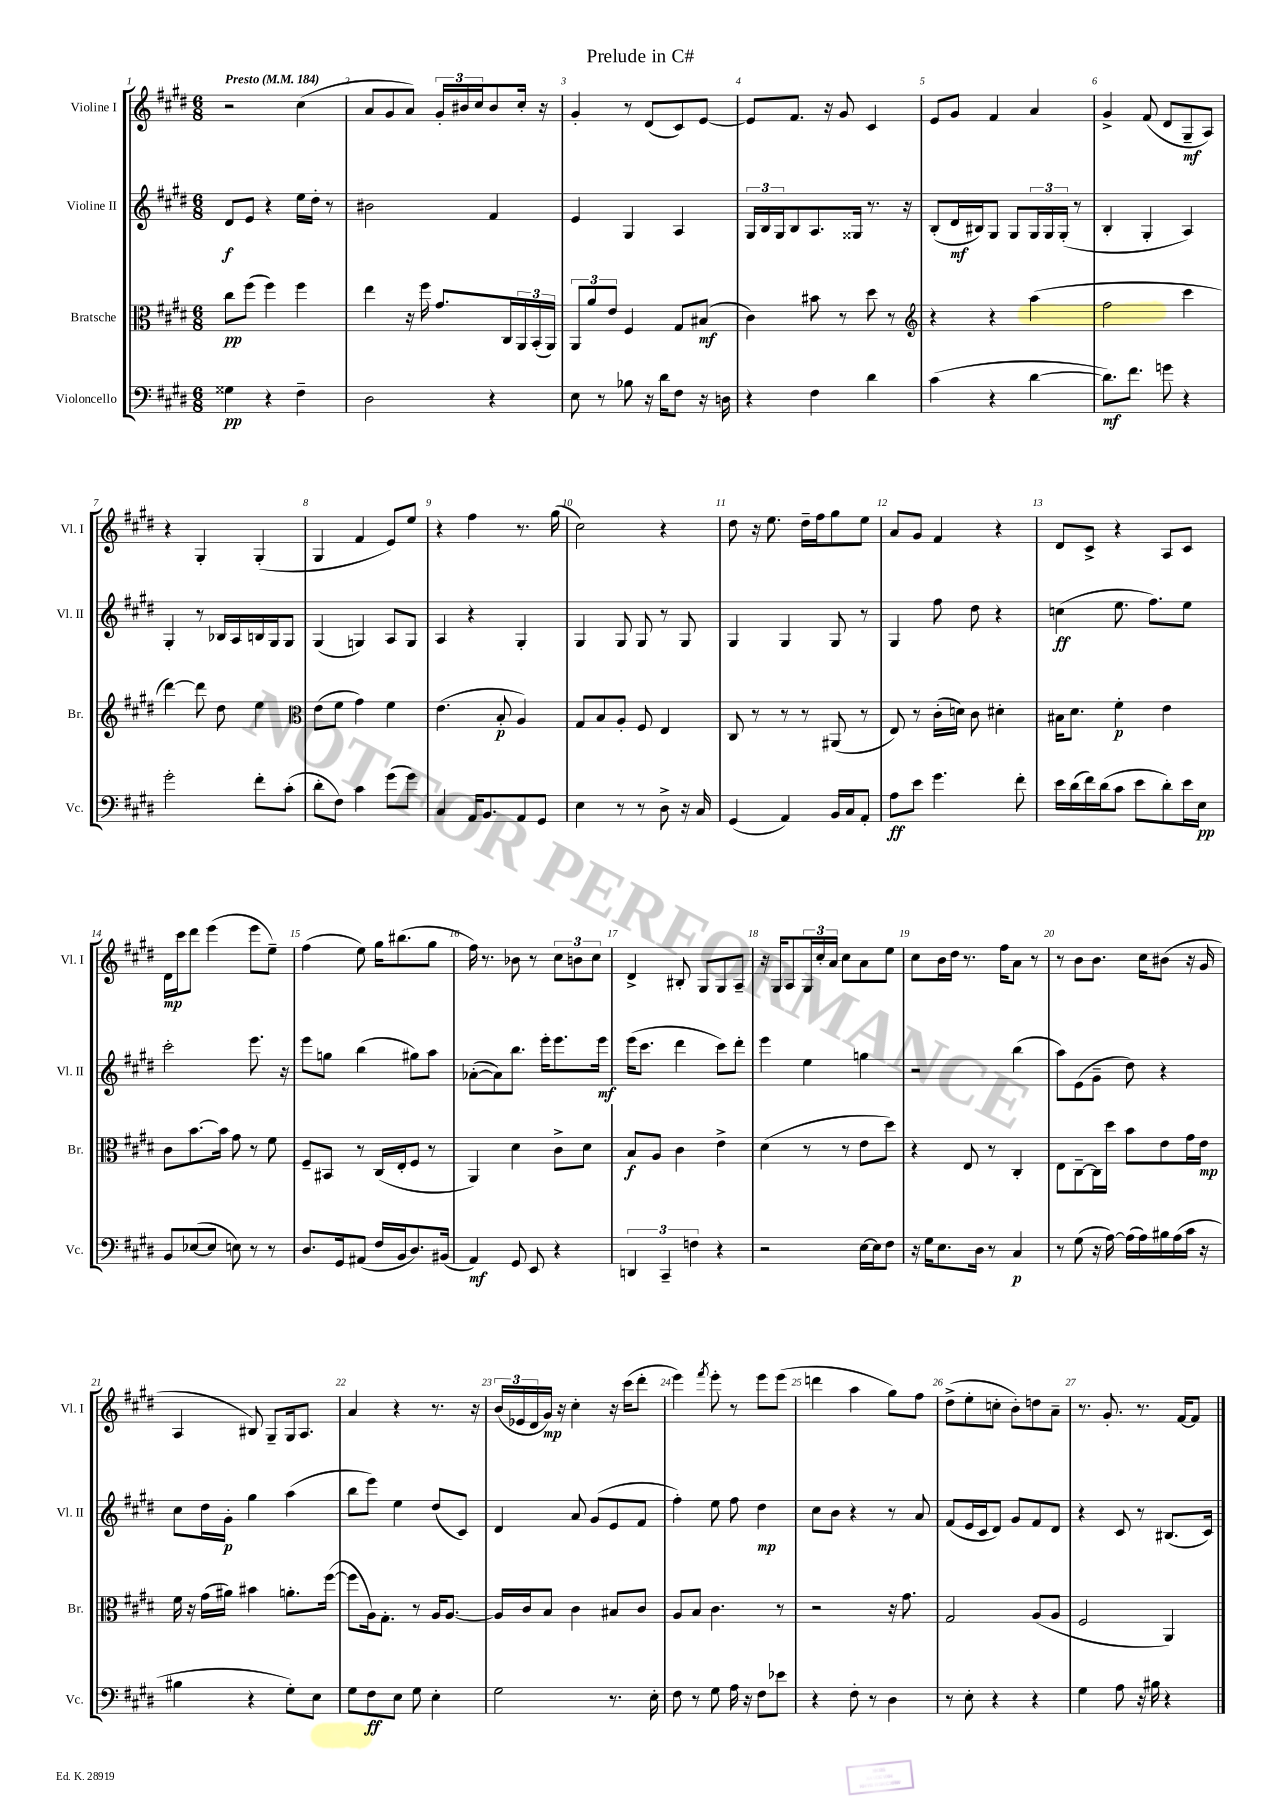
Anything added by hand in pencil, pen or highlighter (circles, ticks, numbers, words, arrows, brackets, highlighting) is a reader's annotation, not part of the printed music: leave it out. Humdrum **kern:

**kern	**kern	**kern	**kern
*staff4	*staff3	*staff2	*staff1
*clefF4	*clefC3	*clefG2	*clefG2
*k[f#c#g#d#]	*k[f#c#g#d#]	*k[f#c#g#d#]	*k[f#c#g#d#]
*M6/8	*M6/8	*M6/8	*M6/8
*MM184	*MM184	*MM184	*MM184
4G##	8cc#	8d#	2r
.	(8ff#	8e	.
4r	4ff#)	4r	.
4F#~	4ff#	16ee	(4cc#
.	.	16dd#'	.
.	.	8r	.
=	=	=	=
2D#	4ee	2b#	8a
.	.	.	8g#
.	16r	.	8a)
.	16ff#	.	.
.	8.g#	.	24g#'
.	.	.	24b#
.	.	.	24cc#
4r	.	4f#	8b#
.	16C#	.	.
.	24AA	.	16cc#'
.	(24BB'	.	.
.	.	.	16r
.	24AA)	.	.
=	=	=	=
8E	12AA	4e	4g#'
.	12a	.	.
8r	.	.	.
.	12e	.	.
8B-	4F#	4G#	8r
16r	.	.	(8d#
16d#	.	.	.
8F#	8G#	4A	8c#)
16r	(8B#	.	[8e
16D	.	.	.
=	=	=	=
4r	4c#)	24G#	8e]
.	.	24B	.
.	.	24G#	.
.	.	8B	8.f#
4F#	8b#	8.A	.
.	.	.	16r
.	8r	.	8g#
.	.	16G##	.
4d#	8dd#	8.r	4c#
.	8r	.	.
.	.	16r	.
=	=	=	=
*	*clefG2	*	*
(4c#	4r	(8B'	8e
.	.	16d#	8g#
.	.	16B#)	.
4r	4r	8G#	4f#
.	.	8G#	.
[4d#	(4aa	24G#	4a
.	.	24G#	.
.	.	(24G#'	.
.	.	8r	.
=	=	=	=
8.d#])	2ff#	4B'	4g#^
8.f#	.	.	.
.	.	4G#'	(8f#
8g	.	.	8d#
4r	4ccc#	4A)	8G#~
.	.	.	8A)
=	=	=	=
2g#'	[4ddd#)	4G#'	4r
.	8ddd#]	8r	4G#'
.	8dd#	16B-	.
.	.	16A	.
8f#'	4ee	16B	(4G#'
.	.	16G#	.
(8c#'	.	8G#	.
=	=	=	=
*	*clefC3	*	*
8d#'	(8e	(4G#	4G#
8F#)	8f#	.	.
4c#	4g#)	4G)	4f#
(8g#	4f#	8A	8e)
8g#)	.	8G	8ee
=	=	=	=
4C#	(4.e	4A	4r
16AA	.	4r	4ff#
8.BB	.	.	.
.	8B'	.	.
8AA	4A)	4G#'	8.r
8GG#	.	.	.
.	.	.	(16gg#
=	=	=	=
4E	8G#	4G#	2cc#)
.	8B	.	.
8r	8A'	8G#	.
8r	8F#	8G#	.
8D#^	4E	8r	4r
16r	.	8G#	.
16C#	.	.	.
=	=	=	=
(4GG#	8C#	4G#	8dd#
.	8r	.	16r
.	.	.	8.ee
4AA)	8r	4G#	.
.	8r	.	16dd#~
.	.	.	16ff#
16BB	(8AA#	8G#	8gg#
16C#	.	.	.
8AA'	8r	8r	8ee
=	=	=	=
8A	8E)	4G#	8a
8e	8r	.	8g#
4.g#	(16c#'	8ff#	4f#
.	16d)	.	.
.	8c#	8dd#	.
.	4d#'	4r	4r
8f#'	.	.	.
=	=	=	=
16e	16B#	(4cc	8d#
(16d#	8.d#	.	.
16f#)	.	.	8c#^
(16d#	.	.	.
8c#	4f#'	8.ee	4r
8e	.	.	.
.	.	8.ff#)	.
8d#')	4e	.	8A
16e	.	8ee	8c#
16E	.	.	.
=	=	=	=
8BB	8c#	2ccc#'	16d#
.	.	.	16ccc#
([8E-	[8.b	.	8ddd#
8E-]	.	.	(4eee
.	16b]	.	.
8E)	8g#	.	.
8r	8r	8.eee	8eee
8r	8f#	.	8ee~)
.	.	16r	.
=	=	=	=
8.D#	8F#~	8eee	(4ff#
.	8BB#	8gg	.
16GG#	.	.	.
(8AA#	8r	(4bb	8ee)
16F#	(16C#	.	16gg#
16BB	16E'	.	(8.bb#
8.D#)	8F#	8gg#)	.
.	8r	8aa	8gg#
(16BB#	.	.	.
=	=	=	=
4AA)	4AA)	([8a-'	16ff#)
.	.	.	8.r
.	.	8a-])	.
8GG#	4d#	8.bb	8b-
8EE	.	.	8r
.	.	16eee'	.
4r	8c#^	8.eee	12cc#
.	.	.	12b
.	8d#	.	.
.	.	.	12cc#
.	.	16eee	.
=	=	=	=
6DD	8B	(16eee	4d#^
.	.	8.ccc#	.
.	8A	.	.
6CC#~	.	.	.
.	4c#	4ddd#	8B#'
6F	.	.	.
.	.	.	8G#
4r	4e^	8ccc#)	8G#
.	.	8ddd#'	8A~
=	=	=	=
2r	(4d#	4eee	16r
.	.	.	16G#
.	.	.	8A
.	8r	4ee	24G#
.	.	.	24cc#'
.	.	.	24a
.	8r	.	8cc#
[16E	8e	4gg	8a
16E]	.	.	.
8F#	8dd#)	.	8ee
=	=	=	=
16r	4r	2r	8cc#
16G#	.	.	.
8.E	.	.	16b
.	.	.	16dd#
.	8E	.	8.r
16D#	.	.	.
8r	8r	.	.
.	.	.	16ff#
4C#	4C#'	(4bb	8a
.	.	.	8r
=	=	=	=
8r	8E	8aa)	8r
(8G#	[8C#~	(8e	8b
16r	16C#]	8g#~	8.b
[16A)	16dd#	.	.
(16A]	8b	8dd#)	.
16A)	.	.	16cc#
16B#	8e	4r	(8b#
(16A	.	.	.
16c#	16g#	.	16r
16r	16e	.	16g#
=	=	=	=
4B#	16f#	8cc#	4A
.	16r	.	.
.	(16g#	16dd#	.
.	16a#)	16g#'	.
4r	4b#	4gg#	8B#)
.	.	.	8G#~
8G#')	8.a'	(4aa	16G#
.	.	.	8.A
8E	.	.	.
.	([16ff#	.	.
=	=	=	=
8G#	8ff#]	8bb	4a
8F#	16A)	8eee)	.
.	8.G#'	.	.
8E	.	4ee	4r
8G#	8r	.	.
4E'	16A	(8dd#	8.r
.	[8.A	.	.
.	.	8c#)	.
.	.	.	16r
=	=	=	=
2G#	16A]	4d#	(24b
.	.	.	24e-
.	16c#	.	.
.	.	.	24d#
.	8B	.	16g#)
.	.	.	16r
.	4c#	8a	4cc#'
.	.	(8g#	.
8.r	8B#	8e	16r
.	.	.	(16ccc#
.	8c#	8f#	8ddd#'
16E'	.	.	.
=	=	=	=
8F#	8A	4ff#')	4eee)
8r	8B	.	.
.	.	.	8qfff#
8G#	4.c#	8ee	8eee'
16A	.	8ff#	8r
16r	.	.	.
8F#	.	4dd#	8eee
8e-	8r	.	(8eee
=	=	=	=
4r	2r	8cc#	4ddd
.	.	8b	.
8F#'	.	4r	4aa
8r	.	.	.
4D#	16r	8r	8gg#)
.	8.g#	.	.
.	.	8a	8ff#
=	=	=	=
8r	2G#	(8f#	(8dd#^
8E'	.	16e	8ee'
.	.	16c#	.
4r	.	8d#)	8cc'
.	.	8g#	8b')
4r	(8A	8f#	8dd
.	8A	8d#	8a~
=	=	=	=
4G#	2F#	4r	8.r
.	.	.	8.g#'
8A	.	8c#	.
16r	.	8r	8.r
16B#	.	.	.
4r	4AA)	(8.B#	.
.	.	.	[16f#
.	.	.	8f#]
.	.	16c#)	.
==	==	==	==
*-	*-	*-	*-
